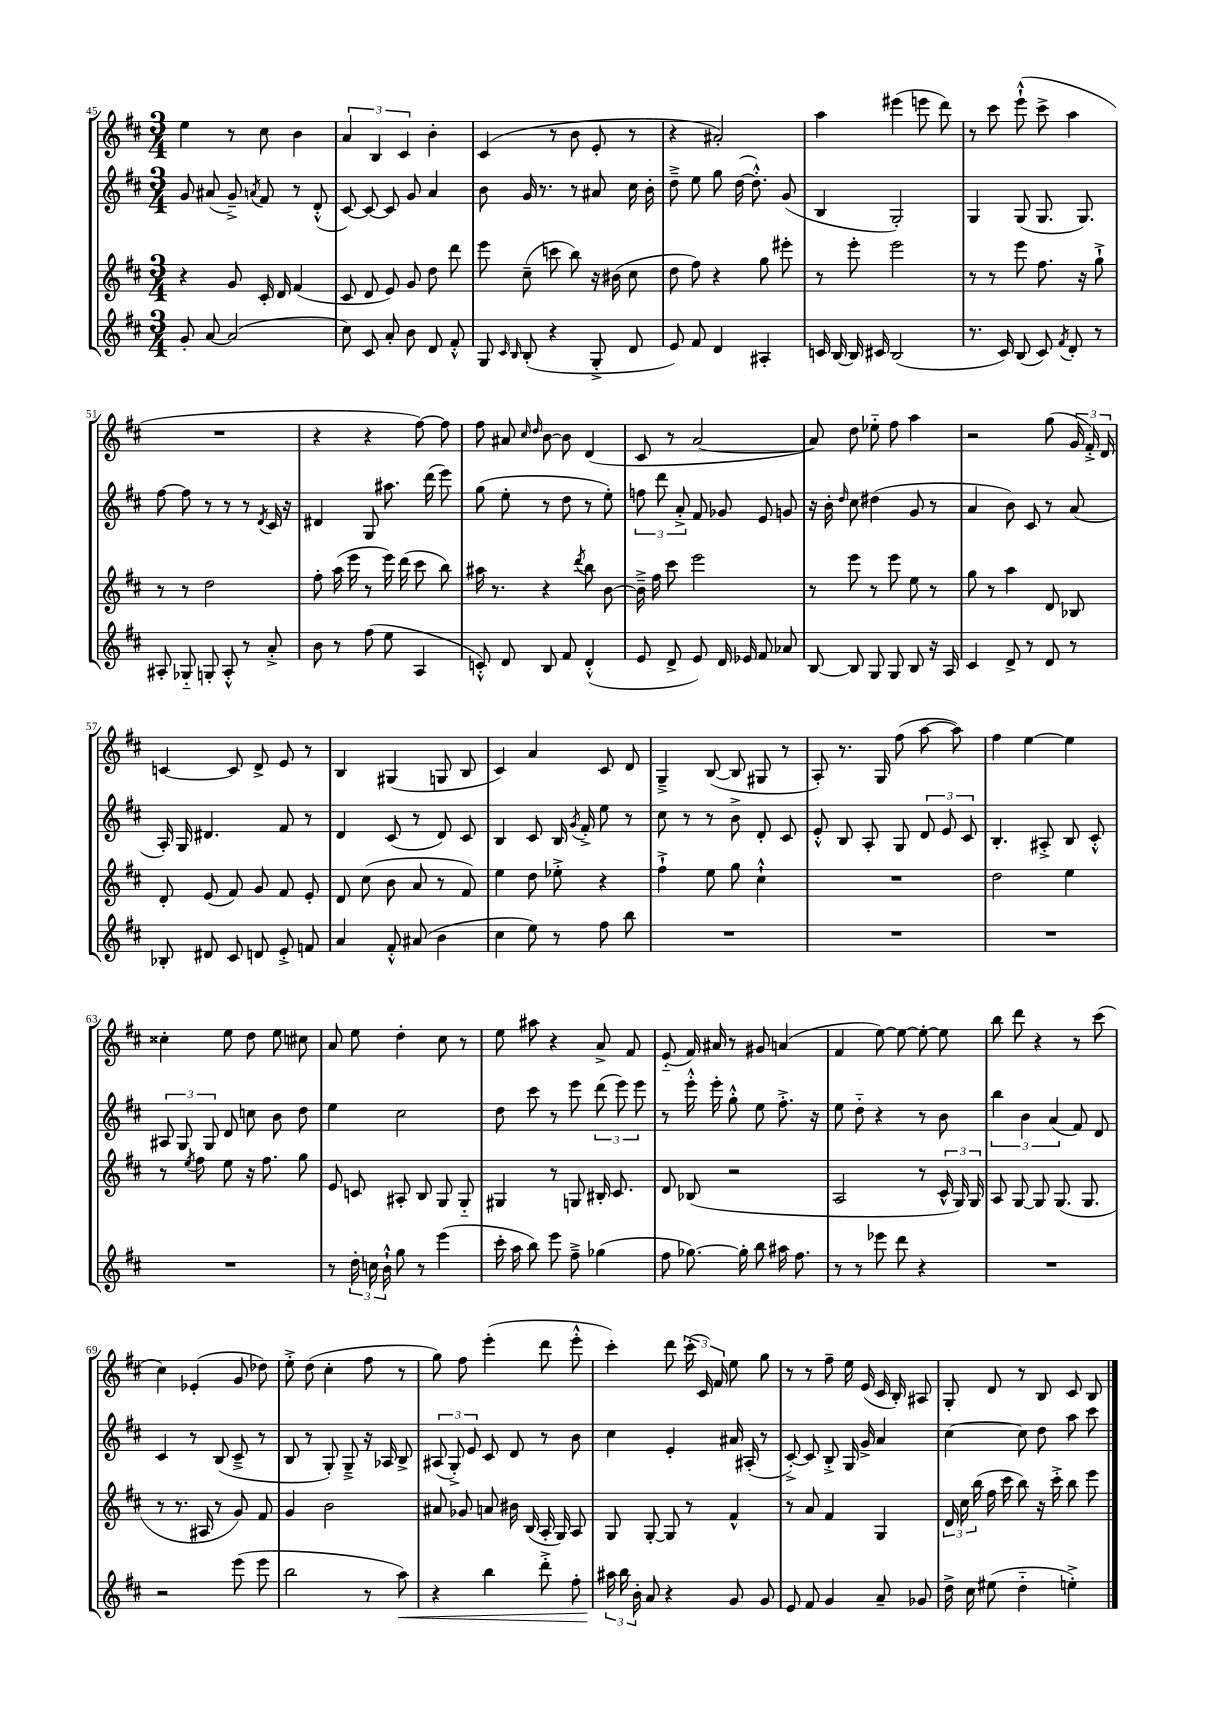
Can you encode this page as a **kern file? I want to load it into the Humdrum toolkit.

**kern	**dynam	**kern	**kern	**kern
*part4	*part4	*part3	*part2	*part1
*staff4	*staff4	*staff3	*staff2	*staff1
*clefG2	*	*clefG2	*clefG2	*clefG2
*k[f#c#]	*	*k[f#c#]	*k[f#c#]	*k[f#c#]
*M3/4	*	*M3/4	*M3/4	*M3/4
=45	=45	=45	=45	=45
8g'/	.	4r	8g/	4ee\
[8a/	.	.	(8a#X/	.
(2a/]	.	8g/	8g~^/)	8r
.	.	.	8qan/	.
.	.	16c#'/	8f#/	8cc#\
.	.	16d/	.	.
.	.	(4f#/	8r	4b\
.	.	.	(8d'^^/	.
=46	=46	=46	=46	=46
8cc#\)	.	8c#/	[8c#/)	6a/
8c#/	.	8d/	8c#/_	.
.	.	.	.	6B/
8a'/	.	8e/)	8c#/]	.
.	.	.	.	6c#/
8b\	.	8g/	8g/	.
8d/	.	8dd\	4a/	4b'\
8f#'^^/	.	8ddd\	.	.
=47	=47	=47	=47	=47
8G/	.	8eee\	8b\	(4c#/
16qqc#/	.	.	.	.
16qqB/	.	.	.	.
(8B'/	.	(8cc#~\	16g/	.
.	.	.	8.r	.
4r	.	8cccn\	.	8r
.	.	8bb\)	8r	8b\
8G'^/	.	16r	8a#X/	8e'/
.	.	(16b#X\	.	.
8d/	.	8cc#\	16cc#\	8r
.	.	.	16b'\	.
=48	=48	=48	=48	=48
8e/)	.	8dd\	8dd~^\	4r
8f#/	.	8ff#\)	8ee\	.
4d/	.	4r	8gg\	2a#X'/)
.	.	.	([16dd\	.
.	.	.	8.dd'^^\])	.
4A#X'/	.	8gg\	.	.
.	.	8eee#X'\	(8g/	.
=49	=49	=49	=49	=49
16cn/	.	8r	4B/	4aa\
[16B/	.	.	.	.
16B/]	.	8eee'\	.	.
16c#X/	.	.	.	.
(2B/	.	2eee\	2G'/)	(4eee#X\
.	.	.	.	8eeen\
.	.	.	.	8ddd\)
=50	=50	=50	=50	=50
8.r	.	8r	4G/	8r
.	.	8r	.	8ccc#\
16c#/)	.	.	.	.
(8B/	.	8eee\	(8G/	(8eee`^^\
8c#/)	.	8.ff#\	8.G/	8ccc#^\
8qf#/	.	.	.	.
8d'/	.	.	.	4aa\
.	.	16r	8.G/)	.
8r	.	8gg`^\	.	.
!!LO:LB:g=z
=51	=51	=51	=51	=51
8A#X'/	.	8r	[8ff#\	2.r
8G-X/	.	8r	8ff#\]	.
8Gn'/	.	2dd\	8r	.
8A#'^^/	.	.	8r	.
8r	.	.	8r	.
.	.	.	8qd/	.
8a'^/	.	.	16c#/	.
.	.	.	16r	.
=52	=52	=52	=52	=52
8b\	.	8ff#'\	4d#X/	4r
8r	.	(16aa\	.	.
.	.	16eee\	.	.
(8ff#\	.	8r	8G/	4r
8ee\	.	16eee\)	8.aa#X\	.
.	.	(16ddd\	.	.
4A/	.	8ccc#\	.	[8ff#\)
.	.	.	(16ddd\	.
.	.	8bb\)	8eee\)	8ff#\]
=53	=53	=53	=53	=53
8cn'^^/)	.	16aa#X\	(8gg\	8ff#\
.	.	8.r	.	.
8d/	.	.	8ee'\	8a#X/
.	.	.	.	16qqcc#/
.	.	.	.	16qqdd/
8B/	.	4r	8r	[8b\
8f#/	.	.	8dd\	8b\]
.	.	8qddd/	.	.
(4d'^^/	.	8bb\	8r	(4d/
.	.	[8b\	8ee'\)	.
=54	=54	=54	=54	=54
8e/	.	16b~^\]	12ffn\	8c#/
.	.	16ff#\	.	.
.	.	.	12ddd\	.
8d^/	.	8ccc#\	.	8r
.	.	.	12a'^/	.
8e/)	.	2eee\	8f#/	[2a/
16d/	.	.	8g-X/	.
16e-X/	.	.	.	.
8f#/	.	.	8e/	.
8a-X/	.	.	8gn/	.
=55	=55	=55	=55	=55
[8B/	.	8r	16r	8a/])
.	.	.	16b'\	.
.	.	.	16qqdd/	.
8B/]	.	8eee\	8cc#\	8dd\
8G/	.	8r	(4dd#X\	8ee-X\
8G/	.	8eee\	.	8ff#\
8B/	.	8ee\	8g/	4aa\
16r	.	8r	8r	.
16A/	.	.	.	.
=56	=56	=56	=56	=56
4c#/	.	8gg\	4a/	2r
.	.	8r	.	.
8d^/	.	4aa\	8b\)	.
8r	.	.	8c#/	.
8d/	.	8d/	8r	(8gg\
8r	.	8B-X/	(8a/	24g/
.	.	.	.	24f#'^/)
.	.	.	.	24d/
!!LO:LB:g=z
=57	=57	=57	=57	=57
8B-X'/	.	8d'/	16A'/)	[4cn/
.	.	.	16G/	.
8d#X/	.	(8e/	4.d#X/	.
8c#/	.	8f#/)	.	8c/]
8dn/	.	8g/	.	8d^/
8e'^/	.	8f#/	8f#/	8e/
8fn/	.	8e'/	8r	8r
=58	=58	=58	=58	=58
4a/	.	8d/	4d/	4B/
.	.	(8cc#\	.	.
8f#'^^/	.	8b\	(8c#/	(4G#X/
(8a#X/	.	8a/	8r	.
4b\	.	8r	8d/)	8Gn/
.	.	8f#/)	8c#/	8B/
=59	=59	=59	=59	=59
4cc#\	.	4ee\	4B/	4c#/)
8ee\)	.	8dd\	8c#/	4a/
8r	.	8ee-X'^\	16B/	.
.	.	.	8qg/	.
.	.	.	16f#'^/	.
8ff#\	.	4r	8ee\	8c#/
8bb\	.	.	8r	8d/
=60	=60	=60	=60	=60
2.r	.	4ff#`^\	8cc#\	4G~^/
.	.	.	8r	.
.	.	8ee\	8r	([8B/
.	.	8gg\	8b^\	8B/]
.	.	4cc#`^^\	8d'/	8G#X/
.	.	.	8c#/	8r
=61	=61	=61	=61	=61
2.r	.	2.r	8e'^^/	8A'/)
.	.	.	8B/	8.r
.	.	.	8A'/	.
.	.	.	.	16G/
.	.	.	8G/	(8ff#\
.	.	.	12d/	[8aa\
.	.	.	12e/	.
.	.	.	.	8aa\])
.	.	.	12c#/	.
=62	=62	=62	=62	=62
2.r	.	2dd\	4.B'/	4ff#\
.	.	.	.	[4ee\
.	.	.	8A#X'^/	.
.	.	4ee\	8B/	4ee\]
.	.	.	8c#'^^/	.
!!LO:LB:g=z
=63	=63	=63	=63	=63
2.r	.	8r	12A#X/	4cc##X'\
.	.	.	12G/	.
.	.	8qee/	.	.
.	.	8ff#\	.	.
.	.	.	12G/	.
.	.	8ee\	8d/	8ee\
.	.	16r	8ccn\	8dd\
.	.	8.ff#\	.	.
.	.	.	8b\	8ee\
.	.	8gg\	8dd\	8cc#X\
=64	=64	=64	=64	=64
8r	.	8e/	4ee\	8a/
24dd'\	.	8cn/	.	8ee\
24ccn\	.	.	.	.
24b`^^\	.	.	.	.
8gg\	.	8A#X'/	2cc#\	4dd'\
8r	.	8B/	.	.
(4eee\	.	8G/	.	8cc#\
.	.	8G/	.	8r
=65	=65	=65	=65	=65
16ccc#'\	.	4G#X/	8dd\	8ee\
16aa\	.	.	.	.
8bb\)	.	.	8ccc#\	8aa#X\
8eee\	.	8r	8r	4r
8ff#~^\	.	8Gn/	8eee\	.
(4gg-X\	.	16B#X'/	(12ddd\	8a^/
.	.	8.c#/	.	.
.	.	.	12eee\)	.
.	.	.	.	8f#/
.	.	.	12eee\	.
=66	=66	=66	=66	=66
8ff#\	.	8d/	8r	(8e/
[8.gg-X\)	.	(8B-X/	16eee'^^\	16f#/)
.	.	.	16eee'\	16a#X/
.	.	2r	8gg'^^\	8r
16gg-'\]	.	.	.	.
8bb\	.	.	8ee\	8g#X/
16aa#X\	.	.	8.ff#'^\	(4an/
8.ff#\	.	.	.	.
.	.	.	16r	.
=67	=67	=67	=67	=67
8r	.	2A/	8ee\	4f#/
8r	.	.	8dd\	.
8eee-X\	.	.	4r	[8ee\)
8ddd\	.	.	.	8ee\_
4r	.	8r	8r	8ee'\_
.	.	24c#^^/	8b\	8ee\]
.	.	24G/)	.	.
.	.	24G/	.	.
=68	=68	=68	=68	=68
2.r	.	8A/	6bb\	8bb\
.	.	[8G/	.	8ddd\
.	.	.	6b\	.
.	.	8G/]	.	4r
.	.	.	(6a/	.
.	.	(8.G/	.	.
.	.	.	8f#/)	8r
.	.	8.G/	.	.
.	.	.	8d/	(8ccc#\
!!LO:LB:g=z
=69	=69	=69	=69	=69
2r	.	8r	4c#/	4cc#\)
.	.	8.r	.	.
.	.	.	8r	(4e-X'/
.	.	16A#X/	.	.
.	.	8r	(8B/	.
(8eee\	.	8g/)	8c#~^/	8g/
8eee\	.	8f#/	8r	8dd-X\)
=70	=70	=70	=70	=70
2bb\	.	4g/	8B/	8ee'^\
.	.	.	8r	(8dd\
.	.	2b\	8G'/)	4cc#'\
.	.	.	8G~^/	.
8r	.	.	16r	8ff#\
.	.	.	16A-X/	.
!	!LO:HP:b	!	!	!
8aa\)	<	.	8B^/	8r
=71	=71	=71	=71	=71
4r	.	8a#X/	(12A#X/	8gg\)
.	.	.	12G'^/)	.
.	.	8g-X/	.	8ff#\
.	.	.	12e/	.
4bb\	.	8an/	8c#/	(4eee'\
.	.	16b#X\	8d/	.
.	.	(16B/	.	.
8ddd'^\	.	16A'/	8r	8ddd\
.	.	16G/)	.	.
8ff#'\	.	8A/	8b\	8eee'^^\
=72	=72	=72	=72	=72
24aa#X\	.	8G/	4cc#\	4ccc#'\)
24bb\	[	.	.	.
24b'\	.	.	.	.
8a/	.	[8G'/	.	.
4r	.	8G/]	4e'/	8ddd\
.	.	8r	.	(24ccc#'\
.	.	.	.	24c#/)
.	.	.	.	24f#/
8g/	.	4f#^^/	16a#X/	8ee\
.	.	.	(16A#X'/	.
8g/	.	.	8r	8gg\
=73	=73	=73	=73	=73
8e/	.	8r	[8c#'^/)	8r
8f#/	.	8a/	8c#/]	8r
4g/	.	4f#/	8B'^/	8ff#~\
.	.	.	16G/	16ee\
.	.	.	16g^/	(16e/
8a~/	.	4G/	4a/	16c#/
.	.	.	.	16B'/)
8g-X/	.	.	.	8A#X/
=74	=74	=74	=74	=74
16dd^\	.	24d/	[4cc#\	8G'/
.	.	24cc#\	.	.
16cc#\	.	.	.	.
.	.	(24bb\	.	.
(8ee#X\	.	16ff#\	.	8d/
.	.	16ccc#\	.	.
4dd\	.	8bb\)	8cc#\]	8r
.	.	16r	8dd\	8B/
.	.	16ccc#'^\	.	.
4een'^\)	.	8bb\	8aa\	8c#/
.	.	8eee\	8ccc#\	8B/
==	==	==	==	==
*-	*-	*-	*-	*-
